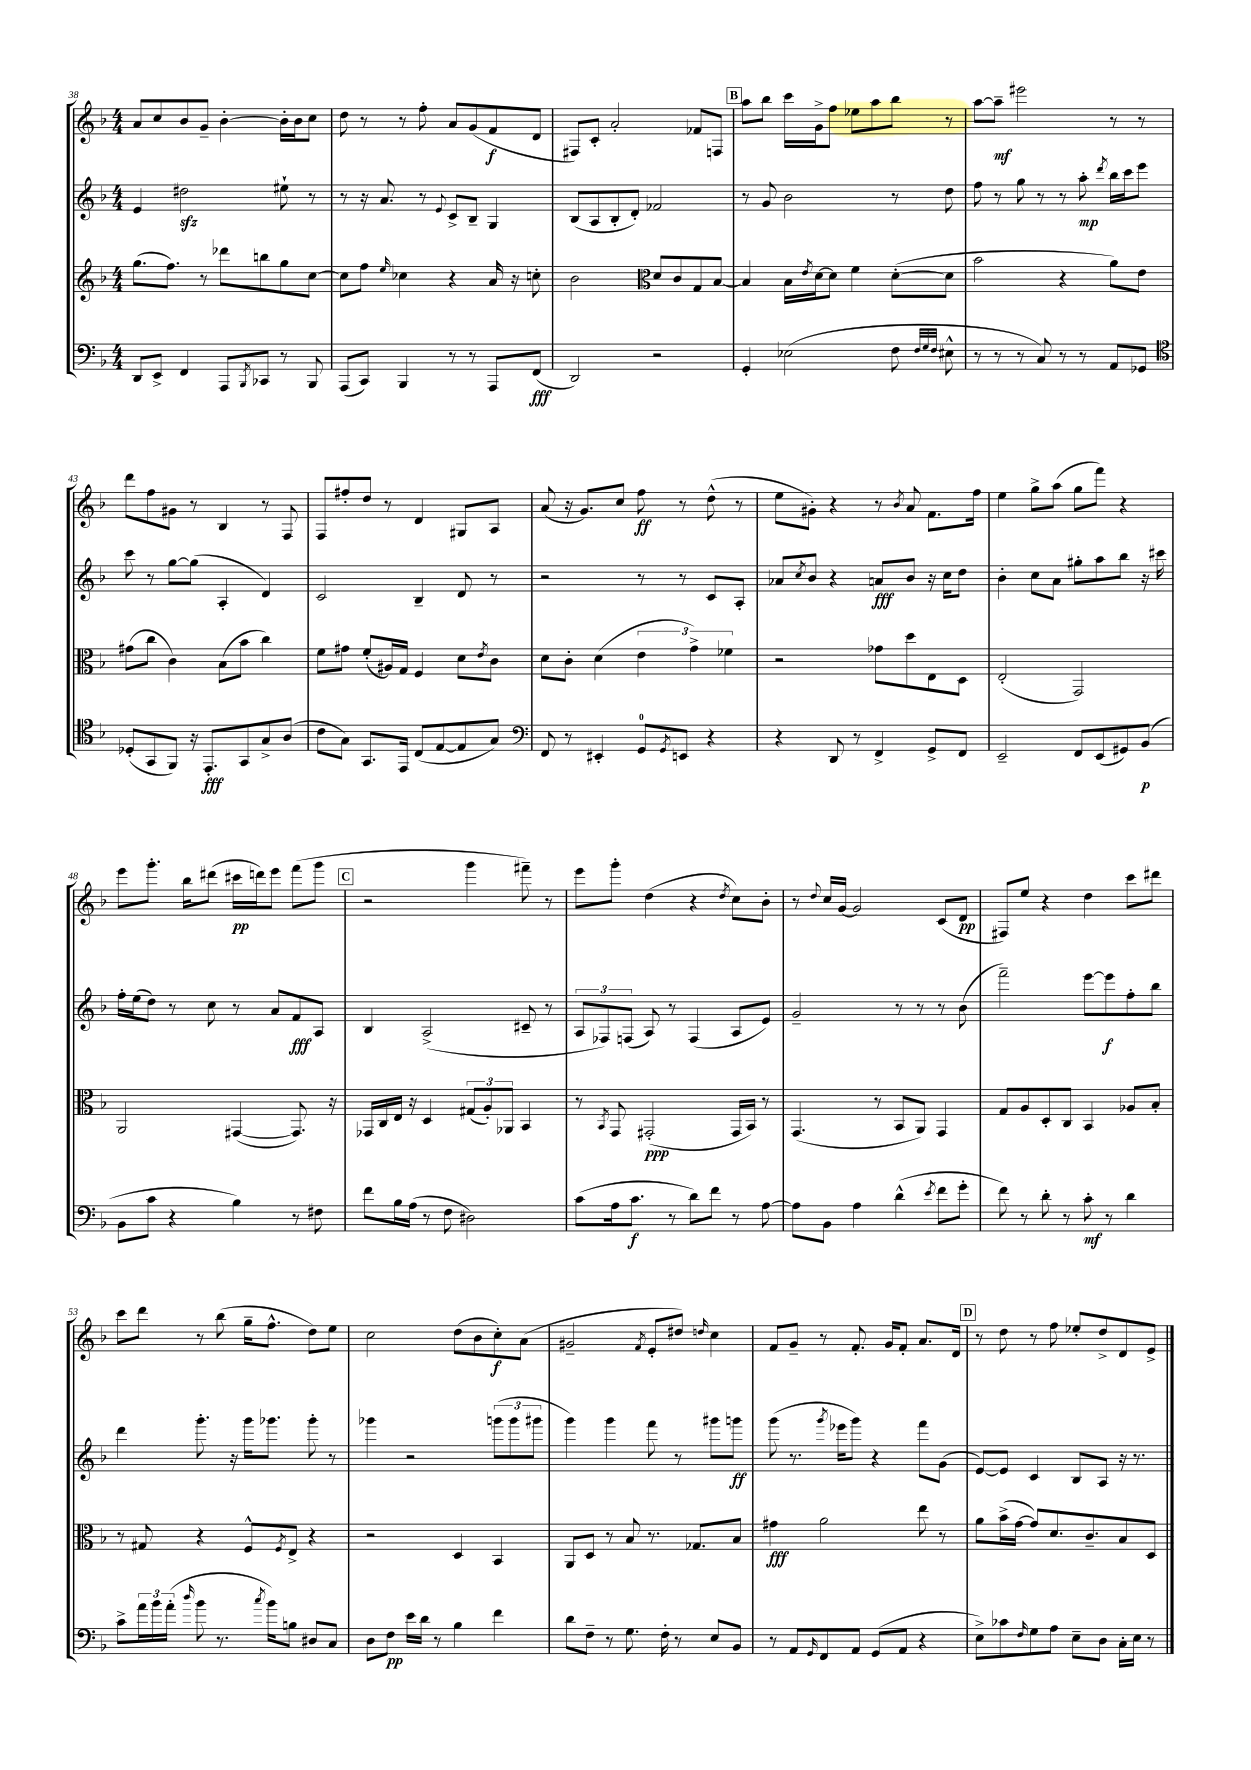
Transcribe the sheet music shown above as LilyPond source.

<<
\new StaffGroup <<
\new Staff = "s0" {
    \clef treble \key f \major \numericTimeSignature \time 4/4
    a'8 c''8 bes'8 g'8-- bes'4~-. bes'16-. bes'16 c''8 |
    d''8 r8 r8 f''8-. a'8 g'8( f'8\f d'8 |
    fis8) c'8-. a'2-. fes'8 f8 |
    \mark \markup { \box "B" } a''8 bes''8 c'''16 g'16-> f''8 ees''8 a''8 bes''8 r8 |
    a''8~ a''8--\mf eis'''2 r8 r8 |
    d'''8 f''8 gis'8 r8 bes4 r8 f8 |
    f8 fis''8-. d''8 r8 d'4 gis8 a8 |
    a'8( r16 g'8.) c''8 f''8\ff r8 d''8-^( r8 |
    e''8 gis'8-.) r4 r8 \acciaccatura { bes'8 } a'8 f'8. f''16 |
    e''4 g''8-> a''8( g''8 f'''8) r4 |
    e'''8 g'''8.-. bes''16 dis'''8( cis'''16\pp d'''16) e'''8 f'''8( g'''8 |
    \mark \markup { \box "C" } r2 g'''4 fis'''8--) r8 |
    e'''8 g'''8-. d''4( r4 \acciaccatura { d''8 } c''8) bes'8-. |
    r8 \appoggiatura { d''8 } c''16 g'16~ g'2 c'8( d'8\pp |
    fis8) e''8 r4 d''4 c'''8 dis'''8 |
    c'''8 d'''8 r8 bes''8( g''16-- f''8.-^ d''8) e''8 |
    c''2 d''8( bes'8 c''8-.\f) a'8( |
    gis'2-- \acciaccatura { f'8 } e'8-. dis''8) \grace { d''16 } c''4 |
    f'8 g'8-- r8 f'8.-. g'16 f'8-. a'8. d'16 |
    \mark \markup { \box "D" } r8 d''8 r8 f''8 ees''8-. d''8-> d'8 e'8-> \bar "|." |
}
\new Staff = "s1" {
    \clef treble \key f \major \numericTimeSignature \time 4/4
    e'4 dis''2\sfz eis''8-! r8 |
    r8 r16 a'8. r8 \appoggiatura { e'8 } c'8-> bes8-- g4 |
    bes8( a8 bes8-. d'8-.) fes'2 |
    \mark \markup { \box "B" } r8 g'8 bes'2 r8 d''8 |
    f''8 r8 g''8 r8 r8 a''8-.\mp \acciaccatura { d'''8 } bes''16 c'''16 e'''8 |
    c'''8 r8 g''8~ g''8( a4-. d'4) |
    c'2 bes4-- d'8 r8 |
    r2 r8 r8 c'8 a8-. |
    aes'8 \acciaccatura { c''8 } bes'8 r4 a'8\fff bes'8 r16 c''16 d''8 |
    bes'4-. c''8 a'8 gis''8-. a''8 bes''8 r16 cis'''16 |
    f''16-. e''16( d''8) r8 c''8 r8 a'8 f'8\fff a8 |
    \mark \markup { \box "C" } bes4 a2->( cis'8-- r8 |
    \tuplet 3/2 { a8 fes8) f8( } a8) r8 f4( a8 e'8) |
    g'2-- r8 r8 r8 bes'8( |
    f'''2--) e'''8~ e'''8\f f''8-. bes''8 |
    d'''4 g'''8.-. r16 g'''16 ges'''8. ges'''8-. r8 |
    ges'''4 r2 \tuplet 3/2 { g'''8( g'''8 gis'''8 } |
    g'''4) g'''4 f'''8 r8 gis'''8 g'''8\ff |
    g'''8( r8. \acciaccatura { g'''8 } ees'''16 g'''8) r4 f'''8 g'8( |
    \mark \markup { \box "D" } e'8~) e'8 c'4 bes8 a8 r16 r8. \bar "|." |
}
\new Staff = "s2" {
    \clef treble \key f \major \numericTimeSignature \time 4/4
    g''8.( f''8.) r8 des'''8 b''8 g''8 c''8~ |
    c''8 f''8 \grace { e''16 } ces''4 r4 a'16 r16 c''8-. |
    bes'2 \clef alto d'8 c'8 g8 bes8~ |
    \mark \markup { \box "B" } bes4 bes16 \acciaccatura { e'8 } d'16~ d'8 f'4 d'8~-.( d'8 |
    bes'2 r4 a'8) e'8 |
    gis'8( c''8 c'4) bes8( bes'8 c''4) |
    f'8 gis'8 f'8-.( ais16) g16 f4 d'8 \acciaccatura { e'8 } c'8 |
    d'8 c'8-. d'4( \tuplet 3/2 { e'4 g'4->) fes'4 } |
    r2 ges'8 d''8 e8 d8 |
    e2-.( g,2) |
    a,2 gis,4~( gis,8.) r16 |
    \mark \markup { \box "C" } ges,16 c16 e16 r16 d4 \tuplet 3/2 { gis8( a8-.) aes,8 } bes,4 |
    r8 \acciaccatura { bes,8 } g,8 gis,2-.\ppp( gis,16 bes,16) r8 |
    g,4.( r8 bes,8 a,8) g,4 |
    g8 a8 d8-. c8 bes,4 aes8 bes8-. |
    r8 gis8 r4 f8-^ \acciaccatura { f8 } e8-> r4 |
    r2 d4 bes,4 |
    a,8 d8 r8 bes8 r8. ges8. bes8 |
    gis'4\fff a'2 e''8 r8 |
    \mark \markup { \box "D" } a'8 bes'16->( g'16~ g'8) d'8. c'8.-- bes8 d8 \bar "|." |
}
\new Staff = "s3" {
    \clef bass \key f \major \numericTimeSignature \time 4/4
    d,8 e,8-> f,4 a,,8 \acciaccatura { bes,,8 } ces,8 r8 bes,,8 |
    a,,8( c,8) bes,,4 r8 r8 a,,8 f,8\fff( |
    d,2) r2 |
    \mark \markup { \box "B" } g,4-. ees2( f8 \grace { f32 g32 f32 } eis8-^ |
    r8 r8 r8 c8) r8 r8 a,8 ges,8 |
    \clef tenor des8-.( g,8 f,8) r16 e,8.-.\fff g,8 g8-> a8( |
    c'8 g8) g,8. e,16 c8( e8~ e8 g8) |
    \clef bass f,8 r8 eis,4-. g,8-0 \acciaccatura { g,8 } e,8 r4 |
    r4 d,8 r8 f,4-> g,8-> f,8 |
    e,2-- f,8 e,8( gis,8) bes,8\p( |
    bes,8 c'8 r4 bes4) r8 fis8 |
    \mark \markup { \box "C" } f'8 bes16 a16( r8 f8 dis2) |
    c'8( a16 c'8.\f r8 d'8) f'8 r8 a8~ |
    a8 bes,8 a4 d'4-^( \acciaccatura { e'8 } f'8 g'8-. |
    f'8) r8 d'8-. r8 c'8-.\mf r8 d'4 |
    c'8-> \tuplet 3/2 { a'16 bes'16 a'16-.( } \grace { d''16 } bes'8 r8. \acciaccatura { c''8 } bes'16) b8 dis8 c8 |
    d8 f8\pp e'16 d'16 r8 bes4 f'4 |
    d'8 f8-- r8 g8. f16-. r8 e8 bes,8 |
    r8 a,8 \grace { g,16 } f,8 a,8 g,8( a,8 r4 |
    \mark \markup { \box "D" } e8->) ces'8 \grace { f16 } g8 a8 e8-- d8 c16-. e16 r8 \bar "|." |
}
>>
>>
\layout { \context { \Score currentBarNumber = #38 } }
